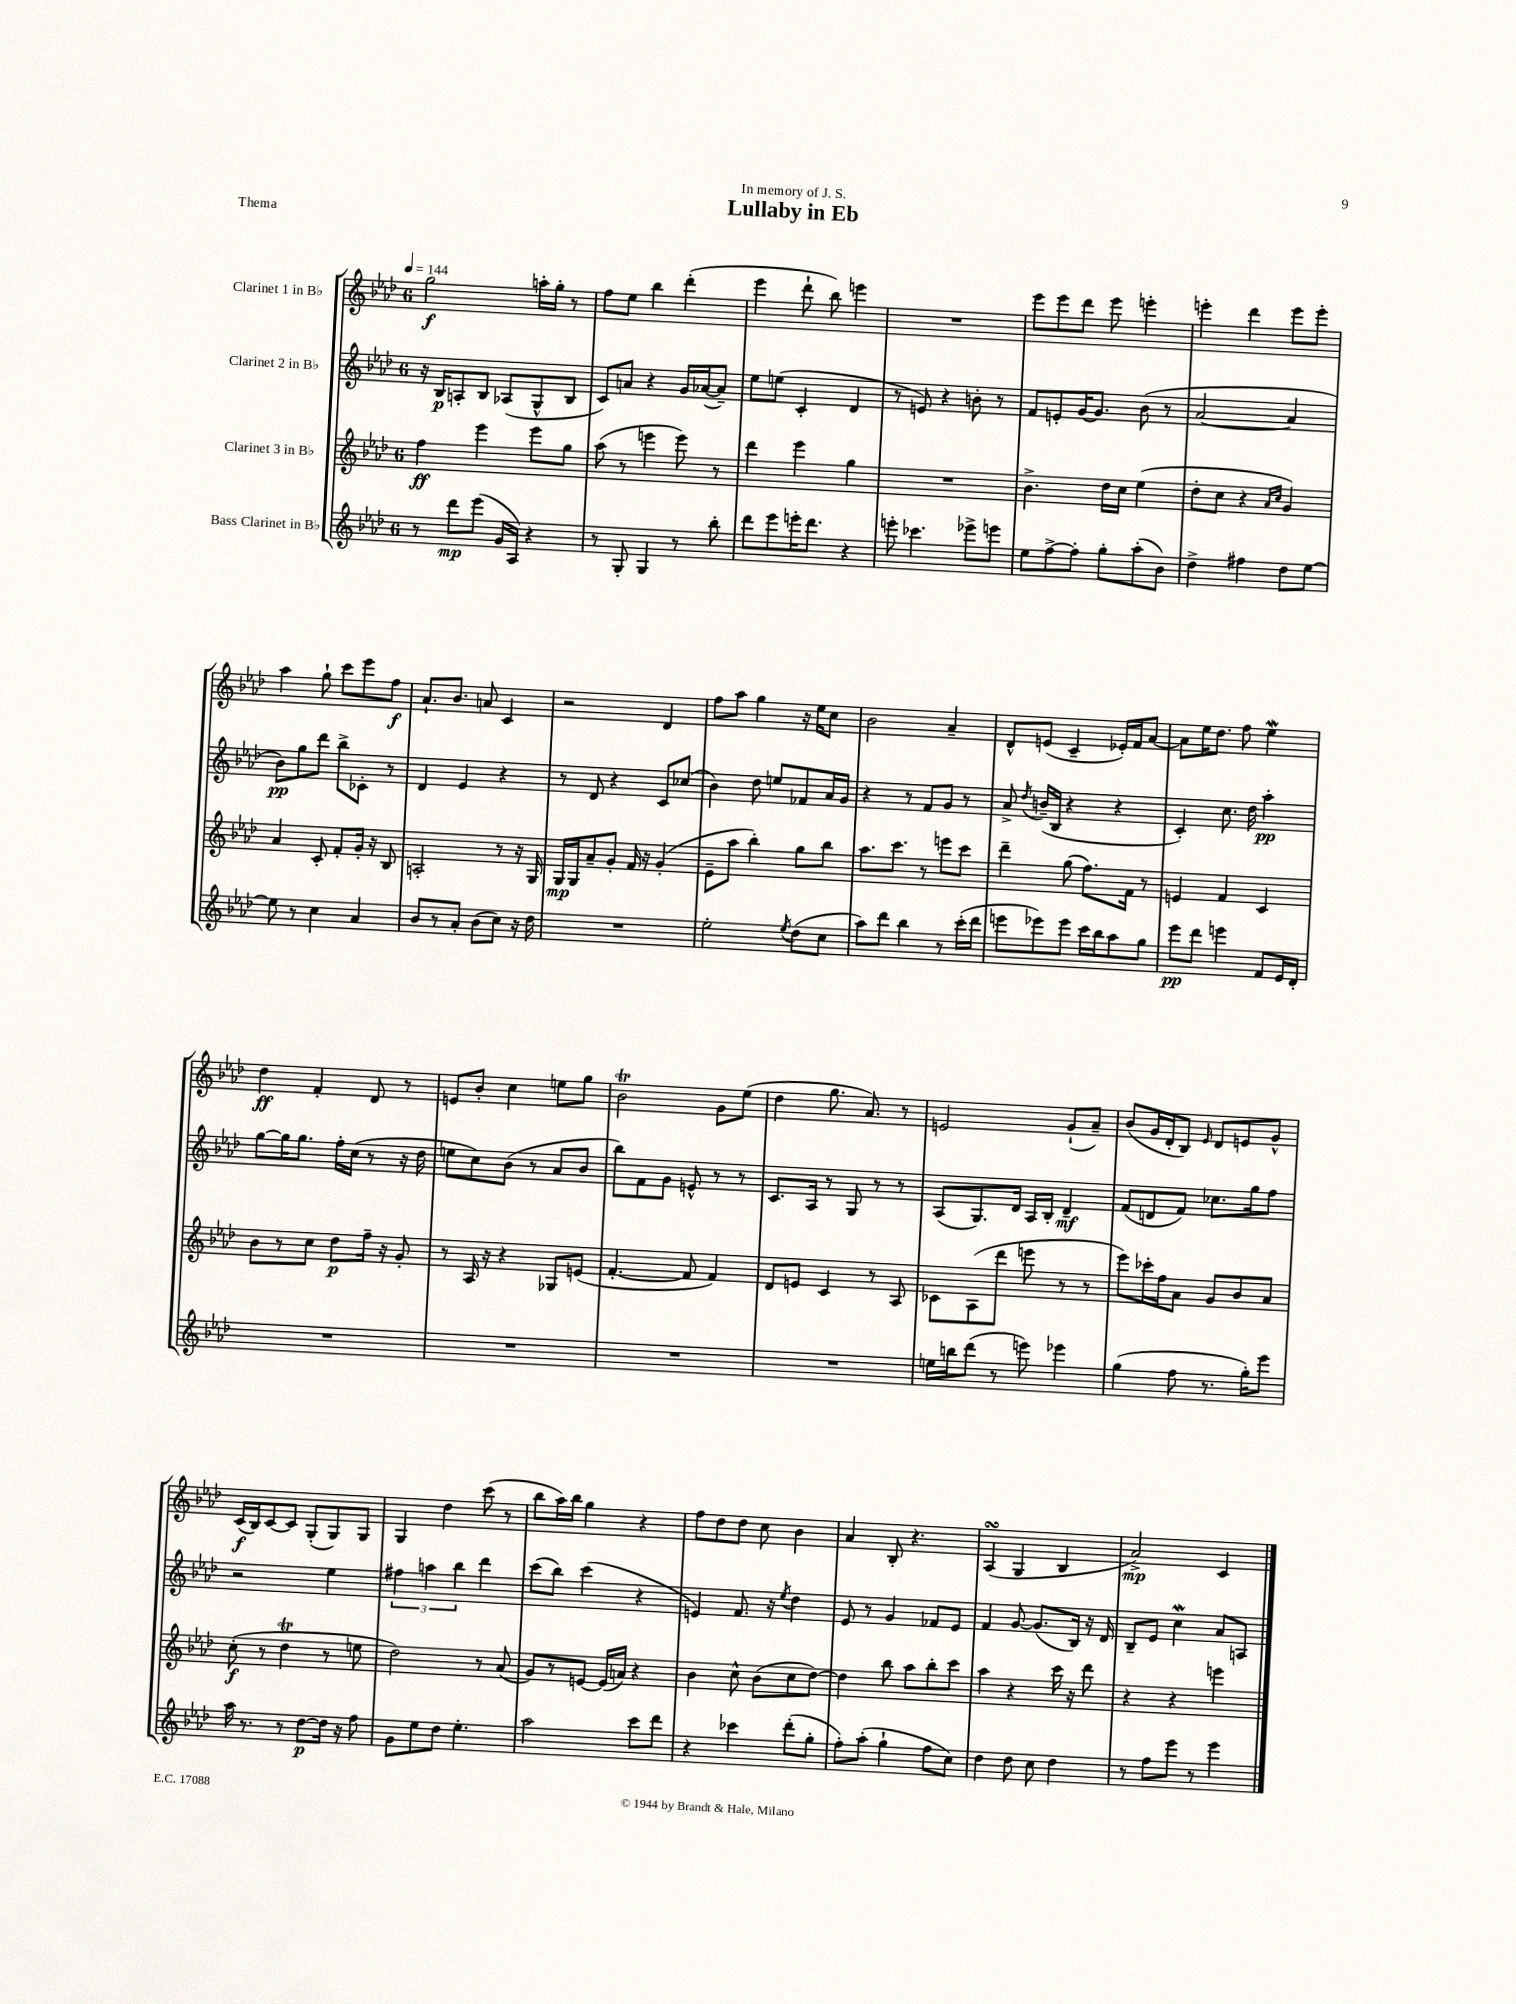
\header { title = "Lullaby in Eb" dedication = "In memory of J. S." piece = "Thema" }
<<
\new StaffGroup <<
\new Staff = "s0" \with { instrumentName = "Clarinet 1 in Bb" } {
    \clef treble \key aes \major \once \override Staff.TimeSignature.style = #'single-digit \time 6/8 \tempo 4 = 144
    \autoBeamOff g''2\f a''16[-. g''16]-. r8 |
    f''8[ ees''8] bes''4 des'''4-.( |
    ees'''4 des'''8-! bes''8) e'''4 |
    R2. |
    ees'''8[ ees'''8 des'''8] ees'''8 e'''4-. |
    e'''4-. des'''4 e'''8[ e'''8]-. |
    aes''4 g''8-! c'''8[ ees'''8 f''8]\f |
    aes'8.[-! bes'8.] a'8 c'4 |
    r2 des'4 |
    f''8[ aes''8] g''4 r16 ees''16[ c''8] |
    bes'2 aes'4-- |
    des'8[-^ e'8]( c'4-- ees'16[-.) f'16 aes'8]~ |
    aes'8[ ees''16 des''8.] f''8 ees''4\mordent |
    des''4\ff f'4-. des'8 r8 |
    e'8[ bes'8]-. c''4 e''8[ g''8] |
    bes'2\trill g'8[ ees''8]( |
    des''4 g''8. aes'8.) r8 |
    e'2 g'8[-!( aes'8]--) |
    bes'8[( g'16 des'16-. bes8]) \grace { ees'16 } des'8[ e'8 g'8]-^ |
    c'16[\f( bes16) c'8~ c'8] g8[-.( g8) g8] |
    g4 des''4 c'''8( r8 |
    bes''8[ aes''16) bes''16] g''4 r4 |
    f''8[ des''8 des''8] c''8 bes'4 |
    aes'4 bes8-. r4. |
    aes4\turn( g4 bes4 |
    aes'2->\mp) c'4 \bar "|." |
}
\new Staff = "s1" \with { instrumentName = "Clarinet 2 in Bb" } {
    \clef treble \key aes \major \once \override Staff.TimeSignature.style = #'single-digit \time 6/8
    \autoBeamOff r16 bes16[\p a8-. bes8] aes8[( g8-^ bes8] |
    c'8[) a'8] r4 g'16[ aes'16~( aes'8]--) |
    ees''8[ e''8]( c'4-. des'4 |
    r8 e'8) r4 b'8-. r8 |
    f'8[ e'8-. g'16~ g'8.] bes'8( r8 |
    aes'2~ aes'4 |
    bes'8[\pp) g''8 des'''8] bes''8[-> ces'8]-. r8 |
    des'4 ees'4 r4 |
    r8 des'8 r4 c'8[ ces''8]( |
    bes'4) des''8 e''8[ fes'8 aes'16 g'16] |
    r4 r8 f'8[ g'8] r8 |
    aes'8-> \acciaccatura { des''8 } b'16[--( bes16] r4 r4 |
    c'4-.) c''8. des''16 aes''4-.\pp |
    g''8[~ g''16 g''8.] f''16[-. c''16]( r8 r16 des''16 |
    e''8[ c''8) bes'8]( r8 aes'8[ bes'8] |
    bes''8[) f'8 g'8] e'8-^ r8 r8 |
    c'8.[ aes16] r8 g8 r8 r8 |
    aes8[( g8.) des'16] aes16[ bes16]-. des'4--\mf |
    f'8[( d'8 f'8]) ces''8.[ g''16 f''8] |
    r2 ees''4 |
    \tuplet 3/2 { fis''4 a''4 bes''4 } des'''4 |
    c'''8[( bes''8]) c'''4( r4 |
    e'4) f'8. r16 \acciaccatura { ees''8 } des''4 |
    ees'8 r8 g'4 fes'8[ ees'8] |
    f'4 g'8~ g'8.[( bes16]) r16 des'16 |
    bes8[-- ees'8] c''4\mordent aes'8[ a8] \bar "|." |
}
\new Staff = "s2" \with { instrumentName = "Clarinet 3 in Bb" } {
    \clef treble \key aes \major \once \override Staff.TimeSignature.style = #'single-digit \time 6/8
    \autoBeamOff f''4\ff ees'''4 ees'''8[ g''8] |
    aes''8( r8 e'''4 e'''8) r8 |
    des'''4 ees'''4 g''4 |
    R2. |
    bes'4.-> des''16[ c''16] ees''4( |
    des''8[-. c''8] r4 \grace { aes'16[ c''16] } g'4) |
    aes'4 c'8-. f'8[-. g'16]-. r16 bes8 |
    a2-. r8 r16 g16 |
    g16[\mp g16 aes'8-- g'8]-. f'16 r16 g'4-.( |
    ees'8[-- aes''8] bes''4-.) g''8[ bes''8] |
    aes''8.[ c'''8.] r8 e'''8[ c'''8] |
    des'''4-- g''8( f''8.[) f'16] r8 |
    e'4 f'4 c'4 |
    bes'8[ r8 c''8] des''8[\p f''16]-- r16 g'8-. |
    r8 aes16 r16 r4 ges8[ e'8]( |
    f'4.~-. f'8 f'4) |
    des'8[ e'8] c'4 r8 aes8 |
    ces'8[ aes8( des'''8] e'''8 r8 r8 |
    ees'''8[) ces'''16-. f''16 aes'8] g'8[ bes'8 aes'8] |
    c''8-.\f( r8 des''4\trill r8 e''8 |
    des''2) r8 aes'8( |
    g'8[) r8 e'8]~ e'16[( a'16]) r4 |
    bes'4 c''8-^ bes'8[( c''8 des''8]~) |
    des''4 bes''8 aes''8[ bes''8-. c'''8] |
    aes''4 r4 c'''16 r16 des'''8 |
    r4 r4 e'''4 \bar "|." |
}
\new Staff = "s3" \with { instrumentName = "Bass Clarinet in Bb" } {
    \clef treble \key aes \major \once \override Staff.TimeSignature.style = #'single-digit \time 6/8
    \autoBeamOff r8 des'''8[\mp ees'''8]( g'16[ aes16]) r4 |
    r8 g8-. g4 r8 bes''8-. |
    des'''8[ ees'''8 e'''16-. des'''8.] r4 |
    e'''8-. ces'''4. ees'''8[-> e'''8] |
    ees''8[ f''8~-> f''8]-. g''8[-. aes''8-.( bes'8]) |
    des''4-> fis''4 des''8[ ees''8]~ |
    ees''8 r8 c''4 aes'4 |
    bes'8[ r8 aes'8]-. bes'8[( c''8]) r16 des''16 |
    R2. |
    ees''2-. \acciaccatura { ees''8 } des''8[( c''8] |
    aes''8[) des'''8] bes''4 r8 c'''16[-.( des'''16] |
    e'''8[ ees'''8) ees'''8] c'''16[ bes''16 aes''8 g''8] |
    ees'''8[\pp des'''8] e'''4 f'8[ ees'16 des'16]-. |
    R2. |
    R2. |
    R2. |
    R2. |
    e''16[ b''16 des'''8]( r8 e'''8) ees'''4 |
    g''4( f''8 r8. g''16[-.) ees'''8] |
    aes''16 r8. r8 des''8[~\p des''16] r16 f''8 |
    g'8[ ees''8 des''8] ees''4.-. |
    aes''2 c'''8[ des'''8] |
    r4 ces'''4 des'''8[-.( g''8]-. |
    f''8[-.) aes''8]-.( g''4-! f''8[ c''8]) |
    des''4 des''8 c''8 des''4 |
    r8 f''8[ ees'''8] r8 ees'''4 \bar "|." |
}
>>
>>
\layout { \context { \Score \remove "Bar_number_engraver" } }
